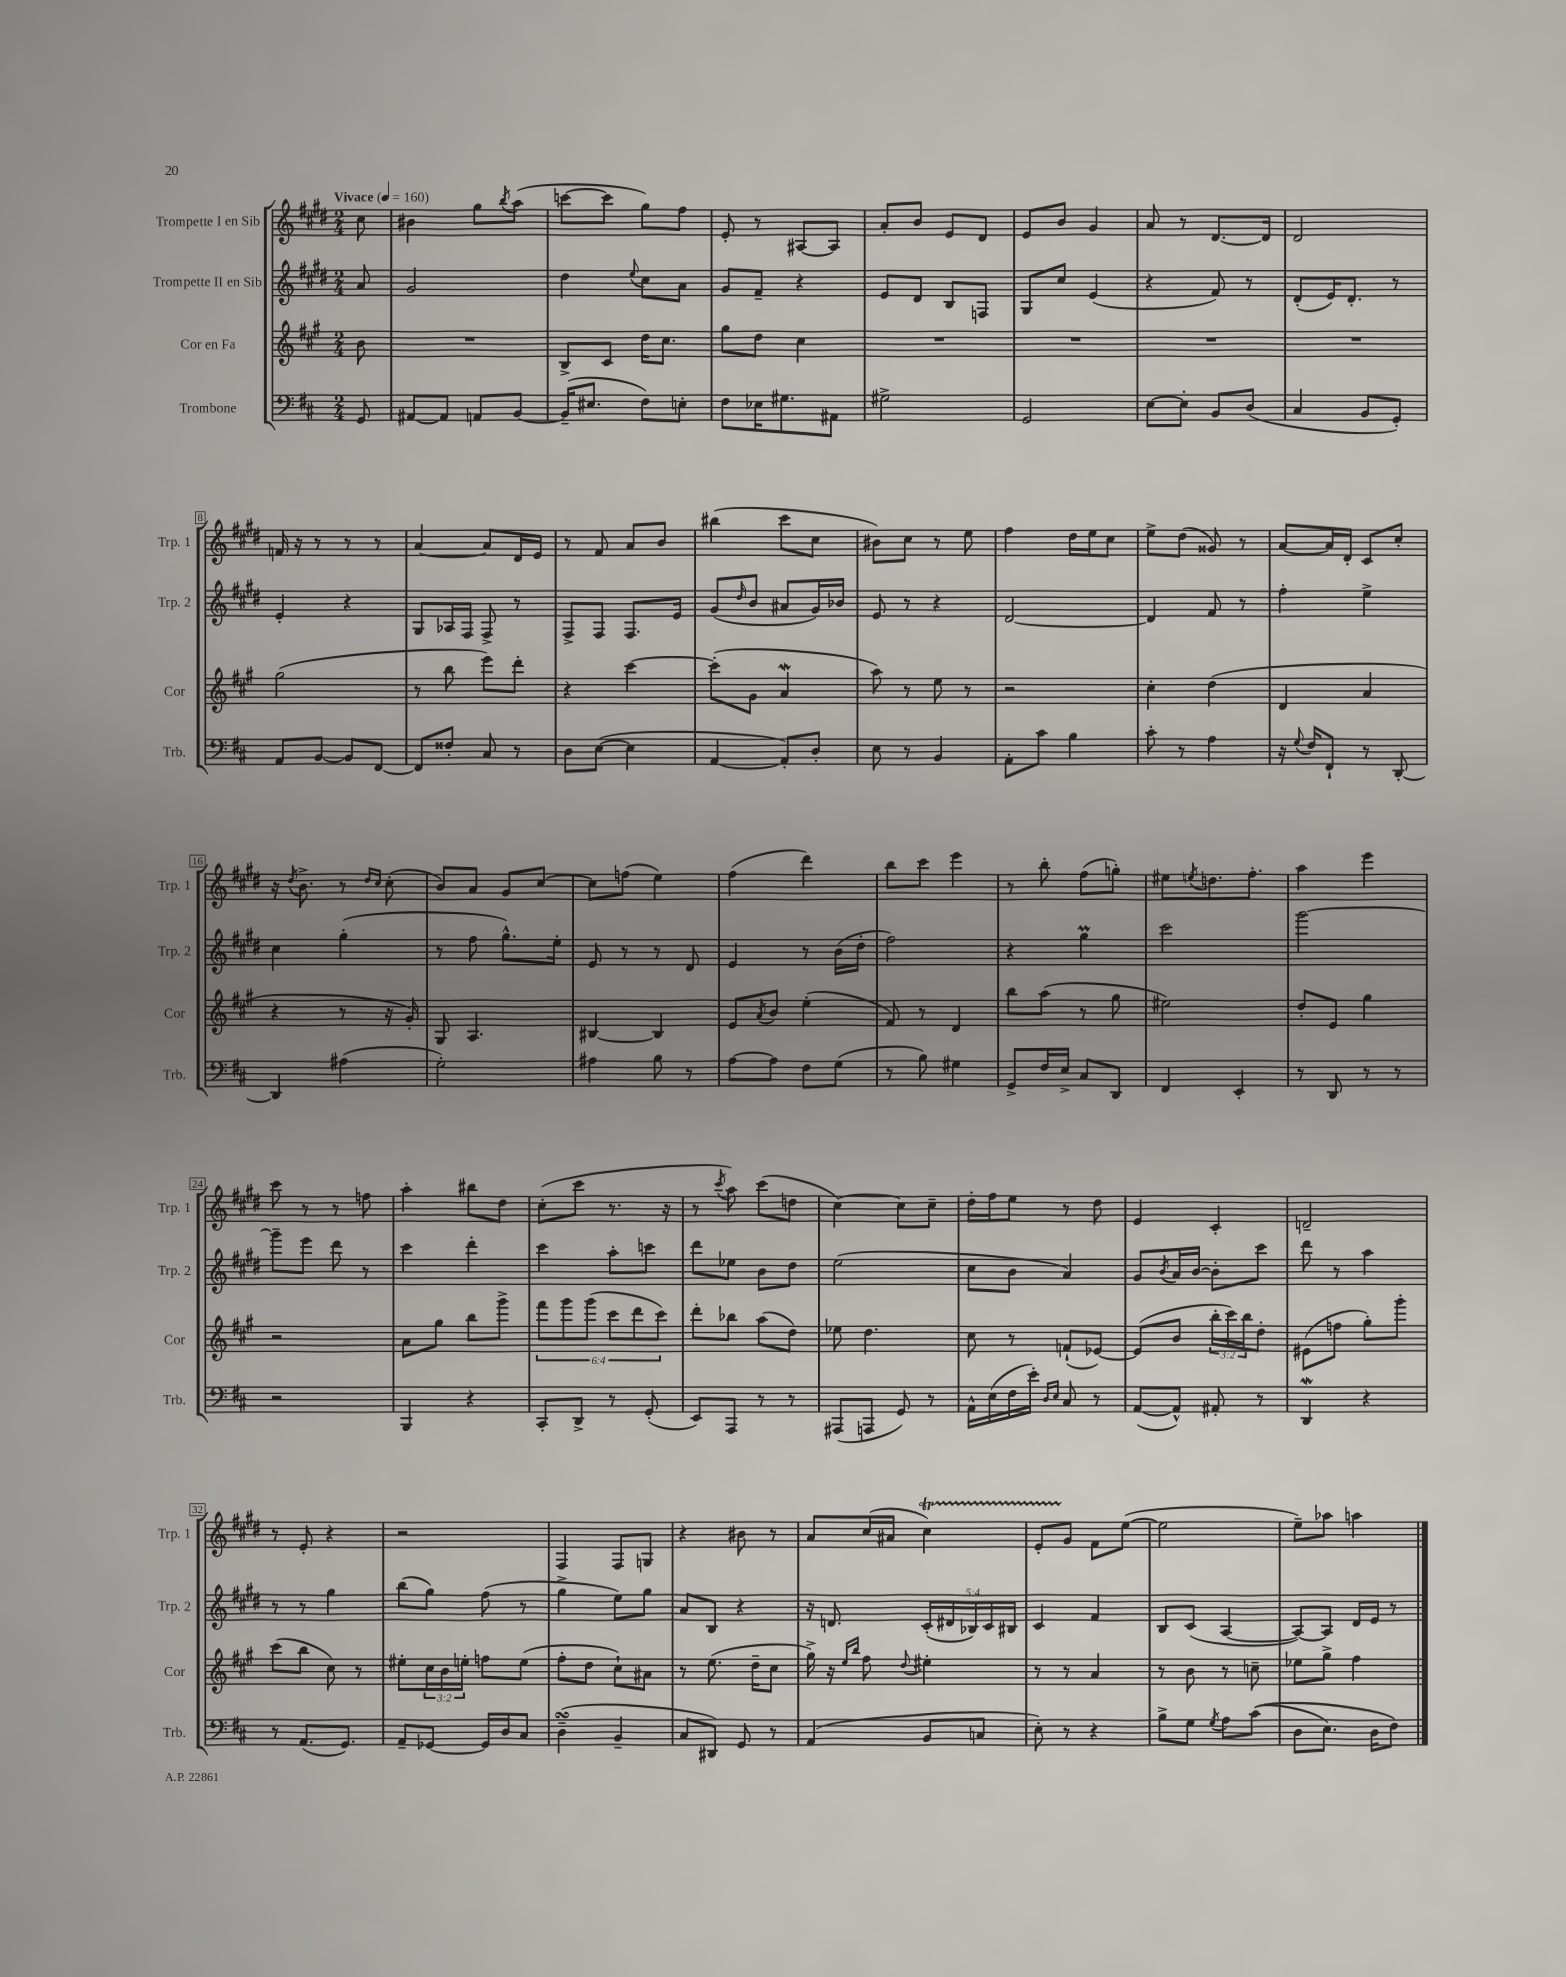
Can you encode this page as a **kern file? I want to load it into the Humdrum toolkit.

**kern	**kern	**kern	**kern
*staff4	*staff3	*staff2	*staff1
*clefF4	*clefG2	*clefG2	*clefG2
*k[f#c#]	*k[f#c#g#]	*k[f#c#g#d#]	*k[f#c#g#d#]
*M2/4	*M2/4	*M2/4	*M2/4
*MM160	*MM160	*MM160	*MM160
8GG/	8b\	8a/	8cc#\
=	=	=	=
[8AA#/L	2r	2g#/	4b#\
8AA#/]J	.	.	.
8AA/L	.	.	8gg#\L
.	.	.	8qbb/
[8BB/J	.	.	(8aa\J
=	=	=	=
(16BB~/]LK	8B^/L	4dd#\	[8ccc\L
8.E#/J	.	.	.
.	8c#/J	.	8ccc\]J
.	.	8qqee/	.
8F#\L)	16dd\LK	8cc#\L	8gg#\L)
.	8.cc#\J	.	.
8E'\J	.	8a\J	8ff#\J
=	=	=	=
8F#\L	8gg#\L	8g#/L	8e'/
16E-\K	8dd\J	8f#~/J	8r
8.G#\	.	.	.
.	4cc#\	4r	[8A#/L
8AA#\J	.	.	8A#/]J
=	=	=	=
2G#^\	2r	8e/L	8a'/L
.	.	8d#/J	8b/J
.	.	8B/L	8e/L
.	.	8F/J	8d#/J
=	=	=	=
2GG/	2r	8G#/L	8e/L
.	.	8cc#/J	8b/J
.	.	(4e/	4g#/
=	=	=	=
[8E\L	2r	4r	8a/
8E'\]J	.	.	8r
8BB/L	.	8f#/)	[8.d#/L
(8D/J	.	8r	.
.	.	.	16d#/]Jk
=	=	=	=
4C#/	2r	(8d#'/L	2d#/
.	.	16e/K)	.
.	.	8.d#'/J	.
8BB/L	.	.	.
8GG'/J)	.	8r	.
=	=	=	=
8AA/L	(2gg#\	4e'/	16f/
.	.	.	16r
[8BB/J	.	.	8r
8BB/]L	.	4r	8r
[8FF#/J	.	.	8r
=	=	=	=
8FF#/]L	8r	8G#/L	[4a/
8F##'/J	8bb\	16A-/L	.
.	.	16F#/JJ	.
8C#/	8eee\L)	8F#^/	8a/]L
8r	8ddd'\J	8r	16d#/L
.	.	.	16e/JJ
=	=	=	=
8D\L	4r	8F#^/L	8r
([8E\J	.	8F#/J	8f#/
4E\]	[4ccc#\	8.F#/L	8a/L
.	.	.	8b/J
.	.	16e/Jk	.
=	=	=	=
[4AA/	(8ccc#'\]L	(8g#/L	(4bb#\
.	.	16qqdd#/	.
.	8g#\J	8b/J	.
8AA'/]L)	4a/	8a#/L	8ccc#\L
8D'/J	.	16g#/L)	8cc#\J
.	.	16b-/JJ	.
=	=	=	=
8E\	8aa\)	8e/	8b#\L)
8r	8r	8r	8cc#\J
4BB/	8ee\	4r	8r
.	8r	.	8ee\
=	=	=	=
8AA'\L	2r	[2d#/	4ff#\
8c#\J	.	.	.
4B\	.	.	16dd#\LL
.	.	.	16ee\J
.	.	.	8cc#\J
=	=	=	=
8c#'\	4cc#'\	4d#/]	8ee^\L
8r	.	.	(8dd#\J
4A\	(4dd\	8f#/	8g##/)
.	.	8r	8r
=	=	=	=
16r	4d/	4ff#'\	[8a/L
8qqG/	.	.	.
16F#/LK	.	.	.
8FF#`/J	.	.	16a/]L
.	.	.	16d#'/JJ
8r	4a/	4ee^\	8c#/L
[8DD'/	.	.	8cc#'/J
=	=	=	=
4DD/]	4r	4cc#\	16r
.	.	.	8qdd#/
.	.	.	8.b^\
(4A#\	8r	(4gg#'\	8r
.	.	.	16qqdd#/LL
.	.	.	16qqcc#/JJ
.	16r	.	(8cc#'\
.	16g#'/)	.	.
=	=	=	=
2G'\)	8G#/	8r	8b/L)
.	4.A/	8ff#\	8a/J
.	.	8.gg#^^\L)	8g#/L
.	.	.	[8cc#/J
.	.	16ee'\Jk	.
=	=	=	=
4A#\	[4B#/	8e/	8cc#\]L
.	.	8r	(8ff\J
8B\	4B#/]	8r	4ee\)
8r	.	8d#/	.
=	=	=	=
[8A\L	8e/L	4e/	(4ff#\
.	8qa/	.	.
8A\]J	8b/J	.	.
8F#\L	(4ee'\	8r	4ddd#\)
(8G\J	.	(16b\LL	.
.	.	16dd#'\JJ	.
=	=	=	=
8r	8f#/)	2ff#\)	8bb\L
8B\)	8r	.	8ccc#\J
4G#\	4d/	.	4eee\
=	=	=	=
8GG^/L	8bb\L	4r	8r
16F#/L	(8aa\J	.	8bb'\
16E^/JJ	.	.	.
8C#/L	8r	4gg#\	(8ff#\L
8DD/J	8gg#\	.	8gg'\J)
=	=	=	=
4FF#/	2ee#\)	2ccc#\	8ee#\L
.	.	.	8qee/
.	.	.	8.dd\
4EE'/	.	.	.
.	.	.	8.ff#'\J
=	=	=	=
8r	8dd'/L	[2ggg#\	4aa\
8DD/	8e/J	.	.
8r	4gg#\	.	4eee\
8r	.	.	.
=	=	=	=
2r	2r	8ggg#~\]L	8ccc#\
.	.	8eee\J	8r
.	.	8ddd#\	8r
.	.	8r	8ff\
=	=	=	=
4BBB/	8a\L	4ccc#\	4aa'\
.	8gg#\J	.	.
4r	8bb\L	4ddd#'\	8bb#\L
.	8ggg#^\J	.	8dd#\J
=	=	=	=
8CC#'/L	12fff#\L	4ccc#\	(8cc#'\L
.	12ggg#\	.	.
8DD^/J	.	.	8ccc#\J
.	(12ggg#\J	.	.
8r	12ccc#\L	8aa'\L	8.r
.	12ddd\	.	.
(8GG'/	.	8ccc\J	.
.	12ccc#\J)	.	.
.	.	.	16r
=	=	=	=
8EE/L)	8ddd'\L	8ddd#\L	8r
.	.	.	8qccc#/
8AAA/J	8bb-\J	8ee-\J	8aa\)
8r	(8aa\L	8b\L	(8ccc#\L
8r	8dd\J)	8dd#\J	8dd\J
=	=	=	=
(8AAA#/L	8ee-\	(2ee\	[4cc#\)
8AAA/J	4.dd\	.	.
8GG/)	.	.	8cc#\]L
8r	.	.	8cc#~\J
=	=	=	=
16AA^^\LL	8cc#\	8cc#\L	16dd#'\LL
(16E\	.	.	16ff#\J
16F#\	8r	8b\J	8ee\J
16e'\JJ)	.	.	.
16qqD/LL	.	.	.
16qqE/JJ	.	.	.
8C#/	(8f`/L	4a/)	8r
8r	[8e-/J)	.	8dd#\
=	=	=	=
([8AA/L	(8e-/]L	8g#/L	4e/
.	.	8qb/	.
8AA^^/]J)	8b/J	16a/L	.
.	.	[16b/JJ	.
8AA#'/	24bb'\LL	8b'\]L	4c#'/
.	24ccc#\)	.	.
.	24bb\J	.	.
8r	8dd'\J	8ccc#\J	.
=	=	=	=
4DD/	(8e#\L	8ddd#\	2d~/
.	8ff\J	8r	.
4r	8gg#'\L)	4aa\	.
.	8ggg#'\J	.	.
=	=	=	=
8r	(8ccc#\L	8r	8r
(8.AA/L	8bb\J	8r	8e'/
.	8cc#\)	4gg#\	4r
8.GG/J)	.	.	.
.	8r	.	.
=	=	=	=
8AA~/L	8ee#'\L	(8bb\L	2r
[8GG-/J	24cc#\L	8gg#\J)	.
.	24b\	.	.
.	24ee'\JJ	.	.
16GG-/]LL	8ff\L	(8ff#\	.
16D/J	.	.	.
8C#/J	(8ee\J	8r	.
=	=	=	=
(4D~\	8ff#'\L	4gg#^\	4F#/
.	8dd\J	.	.
4BB~/	8cc#`\L)	8ee\L)	8F#/L
.	8a#\J	8gg#\J	8G/J
=	=	=	=
8C#/L	8r	8a/L	4r
8DD#/J)	(8.ee\	8B/J	.
8GG/	.	4r	8b#\
.	16dd~\LK	.	.
8r	8cc#\J	.	8r
=	=	=	=
(4AA/	16gg#^\)	16r	8a/L
.	16r	8.d/	.
.	16qqee/LL	.	.
.	16qqbb/JJ	.	.
.	8ff#\	.	(16cc#/L
.	.	.	16a#/JJ
.	8qqdd/	.	.
8BB/L	4ee#'\	(20c#'/LL	4cc#\)
.	.	20d#/	.
.	.	20B-/)	.
8C/J	.	.	.
.	.	20c#/	.
.	.	20B#/JJ	.
=	=	=	=
8E'\)	8r	4c#/	8e'/L
8r	8r	.	8g#/J
4r	4a/	4f#/	8f#\L
.	.	.	([8ee\J
=	=	=	=
8B^\L	8r	8B/L	2ee\]
8G\J	8b\	(8c#/J	.
8qG/	.	.	.
8A\L	8r	[4A/	.
&((8c#\J	8cc~\	.	.
=	=	=	=
8D\L	8ee-\L	8A/_L)	8ee~\L)
8.E\J)	8gg#^\J	8A/]J	8aa-\J
.	4ff#\	16d#/LL	4aa\
16D\LK	.	16e/JJ	.
8F#\J&)	.	8r	.
==	==	==	==
*-	*-	*-	*-
